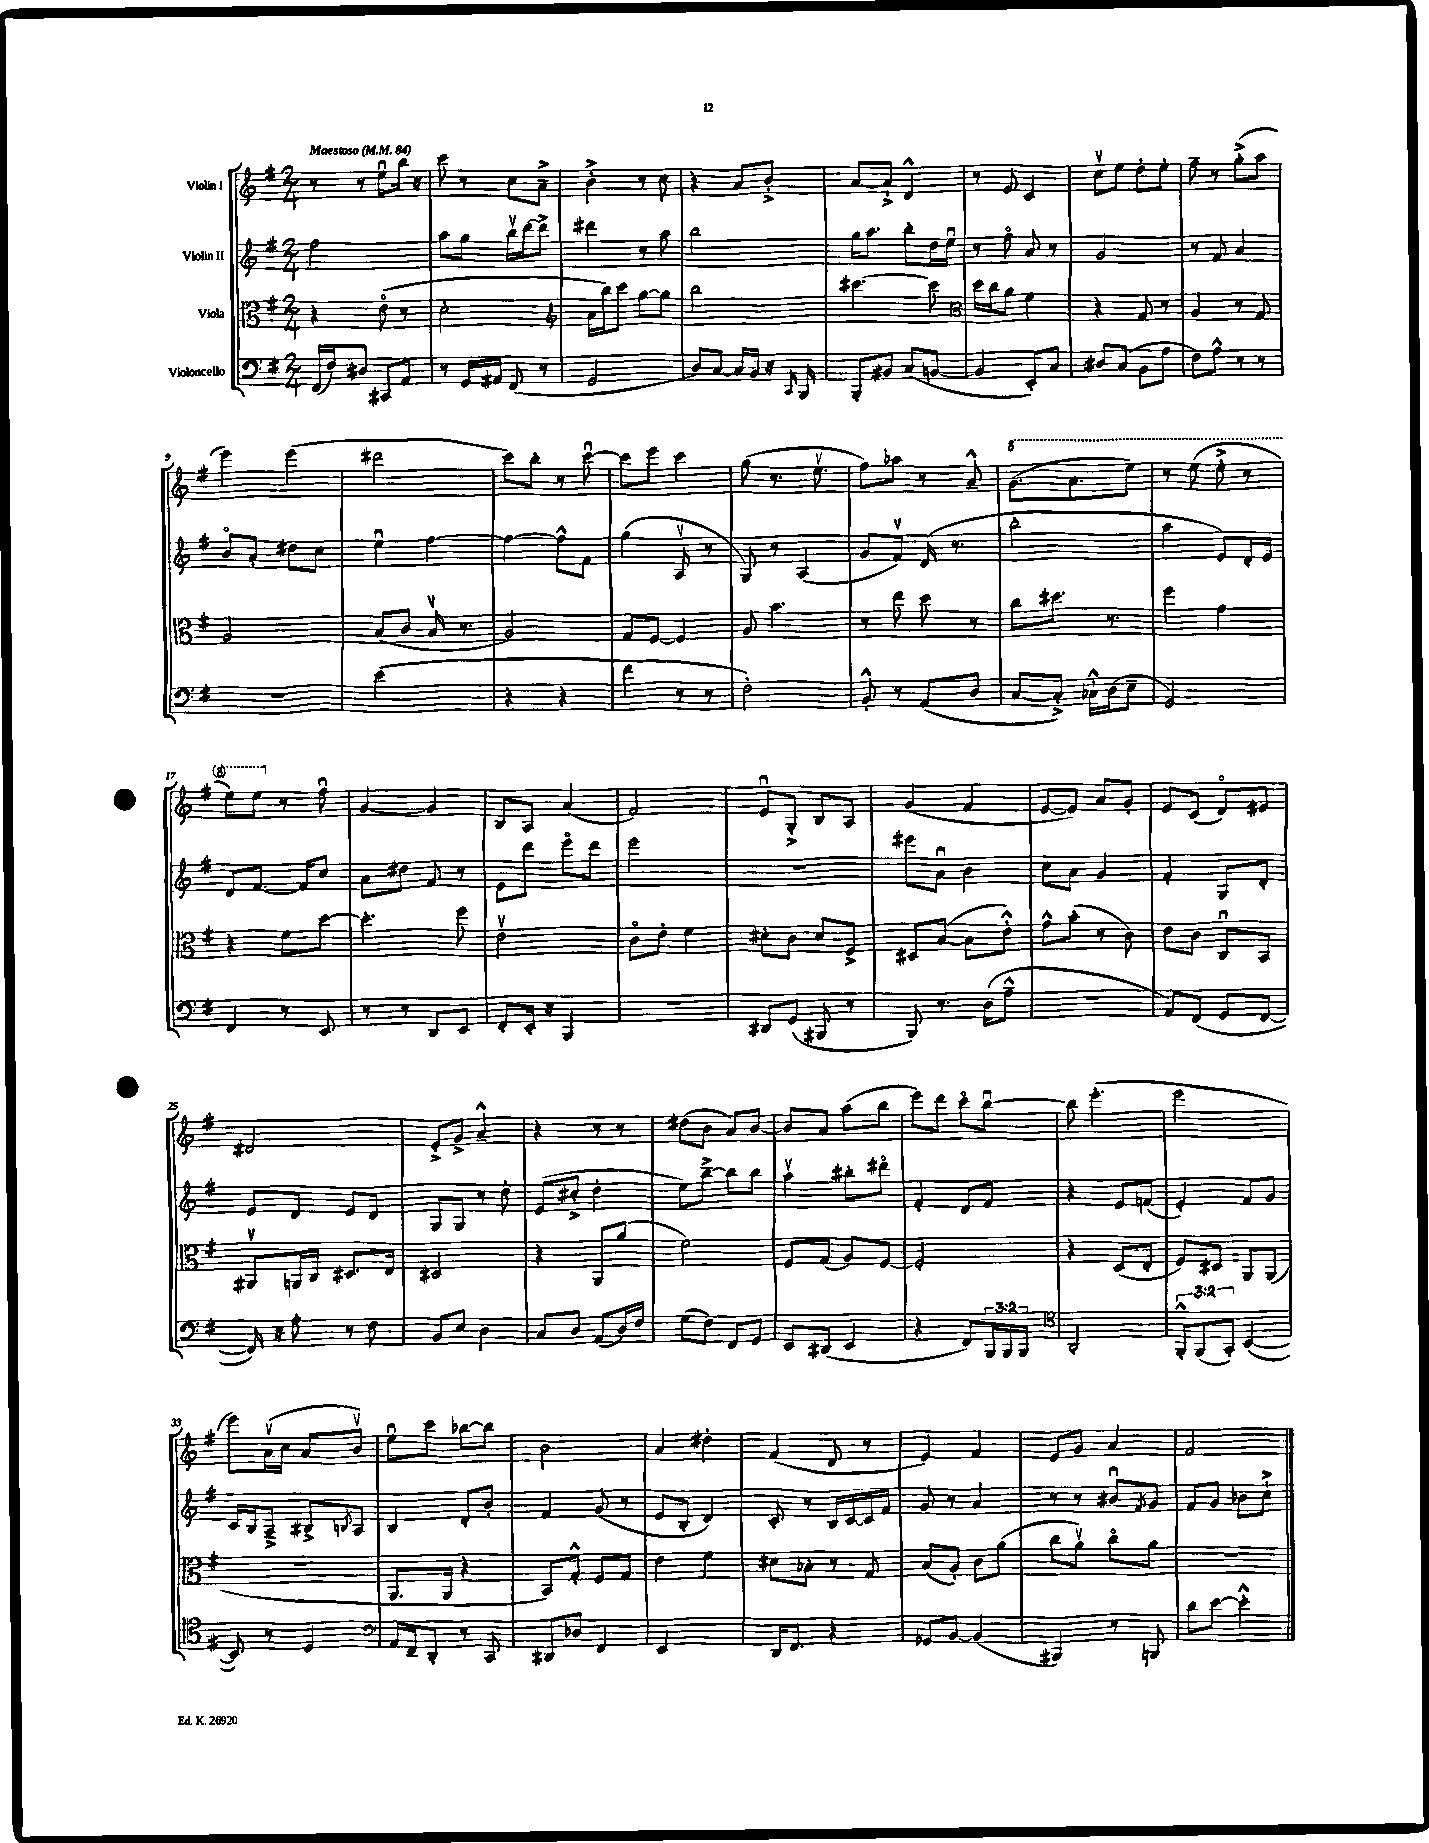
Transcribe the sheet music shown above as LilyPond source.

<<
\new StaffGroup <<
\new Staff = "s0" \with { instrumentName = "Violin I" } {
    \clef treble \key g \major \numericTimeSignature \time 2/4 \tempo "Maestoso" 4 = 84
    r8 r8 e''8\downbow b''16 r16 |
    c'''8 r8 c''8 a'8---> |
    b'4-.-> r8 c''8 |
    r4 a'8 b'8-.-> |
    a'8~ a'8-!-> d'4-^ |
    r8 e'8 c'4 |
    c''8\upbow e''8 d''8-. e''8-. |
    fis''8-- r8 g''8-.->( a''8 |
    e'''4) e'''4( |
    dis'''2 |
    c'''8) b''8-. r8 c'''8~\downbow |
    c'''8 e'''8 c'''4 |
    g''8( r8. e''8.\upbow |
    fis''8) aes''8 r8 a'8---^ |
    \ottava #1 g''8.( a''8. e'''8) |
    r8 e'''8( e'''8-.-> r8 |
    e'''8) e'''8 \ottava #0 r8 fis''8\downbow |
    g'4~ g'4 |
    b8 a8 a'4( |
    fis'2) |
    e'8\downbow g8-.-> b8 a8 |
    g'4( fis'4 |
    e'8~ e'8) a'8 g'8-. |
    e'8 c'8( d'8\flageolet) eis'8 |
    dis'2 |
    e'8-.-> g'8-> a'4---^ |
    r4 r8 r8 |
    dis''8( b'8 a'8) b'8~ |
    b'8 a'8 a''8( b''8 |
    e'''8) d'''8 c'''8\flageolet b''8~\downbow |
    b''8 e'''4.-.( |
    e'''2 |
    e'''8) a'16\upbow( c''16 a'8 b'8\upbow) |
    e''8\downbow c'''8 bes''8~ bes''8 |
    b'2 |
    a'4 dis''4-. |
    fis'4( d'8 r8 |
    e'4) fis'4 |
    e'8 g'8 a'4 |
    fis'2 \bar "|." |
}
\new Staff = "s1" \with { instrumentName = "Violin II" } {
    \clef treble \key g \major \numericTimeSignature \time 2/4
    fis''2 |
    a''8 g''8 b''16\upbow d'''16~ d'''8-> |
    dis'''4 r8 a''8 |
    b''2 |
    g''16 a''8. b''8-. d''16 e''16\downbow |
    r8 fis''8\flageolet a'8 r8 |
    g'2 |
    r8 fis'8 a'4 |
    b'8\flageolet a'8-. dis''8 c''8 |
    e''4\downbow fis''4~ |
    fis''4~ fis''8-^ fis'8 |
    g''4( a8\upbow r8 |
    g8) r8 a4( |
    g'8 fis'8\upbow) d'16( r8. |
    b''2-. |
    a''4 e'8) d'16-. e'16 |
    d'8 fis'8.~ fis'16 c''8 |
    a'8 dis''8 fis'8 r8 |
    e'8 d'''8 e'''8\flageolet d'''8 |
    e'''2 |
    R2 |
    eis'''8 a'8\downbow b'4 |
    c''8 a'8 g'4 |
    fis'4-. g8 d'8-. |
    e'8 d'8 e'8 d'8 |
    g8 g8 r8 d''8-. |
    e'8( cis''8-.-> d''4-. |
    e''8) b''8~---> b''8 b''8 |
    a''4\upbow bis''8-. dis'''8\flageolet |
    fis'4-. d'8 fis'8 |
    r4 e'8 f'8( |
    e'4-.) fis'8 g'8 |
    c'16 b16 a8---> bis8-> \acciaccatura { b8 } a8 |
    b4 d'8-. b'8-. |
    fis'4 g'8( r8 |
    e'8 b8-. d'4) |
    c'8-. r8 b16 c'16~ c'16 fis'16 |
    g'8 r8 a'4 |
    r8 r8 bis'8\downbow \acciaccatura { fis'8 } g'8 |
    fis'8 g'8 bes'8 c''8-!-> \bar "|." |
}
\new Staff = "s2" \with { instrumentName = "Viola" } {
    \clef alto \key g \major \numericTimeSignature \time 2/4
    r4 e'8\flageolet( r8 |
    d'2-. |
    \clef treble a'16 b''16) c'''8 g''8~ g''8 |
    b''2 |
    cis'''4.~ cis'''8 |
    \clef alto d''16 c''16 a'8 fis'4 |
    r4 g8 r8 |
    a4 r8 g8 |
    a2 |
    b8( c'8 b16\upbow r8. |
    a2) |
    g8 fis8~ fis4 |
    a8 b'4. |
    r8 e''8 d''8 r8 |
    c''8 dis''8. r8. |
    fis''4 g'4 |
    r4 fis'8 d''8~ |
    d''4.-. fis''8 |
    e'2\upbow |
    c'8\flageolet e'8-. fis'4 |
    dis'8-. c'8 dis'8 fis8-> |
    dis8 b8~( b8 e'8-.-^) |
    g'8-^ b'8-.( r8 c'8) |
    e'8 c'8 c8\downbow b,8 |
    ais,8\upbow a,16 c16 dis8. e16 |
    dis2 |
    r4 a,8 a'8( |
    fis'2) |
    fis8 g8( a8) fis8~ |
    fis2-. |
    r4 d8( e8-. |
    fis8) dis8 a,8 a,8( |
    r2 |
    a,8. a,16 r4 |
    b,8) g8-.-^ fis8 g8 |
    e'4 fis'4 |
    dis'8 bes8-. r8 g8 |
    b8( a8-.) c'8 a'8( |
    c''8 a'8\upbow) c''8\flageolet a'8 |
    R2 \bar "|." |
}
\new Staff = "s3" \with { instrumentName = "Violoncello" } {
    \clef bass \key g \major \numericTimeSignature \time 2/4 \override Staff.TupletNumber.text = #tuplet-number::calc-fraction-text
    fis,16( fis16) dis8 cis,8 a,8 |
    r8 g,16 ais,16 fis,8( r8 |
    g,2 |
    d8) c8~ c16 b,16 r16 \grace { c,16 } b,,16 |
    b,,8-. bis,8 c8( b,8~ |
    b,4 e,8-.) c8 |
    dis8 c8( b,8 a8 |
    fis8) a8-^ r8 r8 |
    r2 |
    e'2( |
    r4 r4 |
    fis'4 r8 r8 |
    fis2-.) |
    b,8-.-^ r8 a,8( d8 |
    c8~ c8-.->) ces16-!-^ d16( e8-- |
    g,2) |
    fis,4 r8 e,8 |
    r8 r8 d,8 e,8 |
    fis,8-. e,16-. r16 b,,4 |
    R2 |
    dis,8 g,8( bis,,8 r8 |
    b,,8) r8. d16( a8---^ |
    r2 |
    a,8) fis,8( g,8 fis,8~ |
    fis,16) r16 a8-. r8 fis8 |
    b,8 e8 d4 |
    c8 d8 a,8( d16) fis16 |
    g8( fis8) fis,8 g,8 |
    e,8 dis,8( e,4 |
    r4 fis,8) \tuplet 3/2 { b,,16 b,,16 b,,16 } |
    \clef tenor a,2-. |
    \tuplet 3/2 { fis,8-.-^ fis,8( g,8-.) } b,4~( |
    b,8) r8 d4 |
    \clef bass a,16 fis,16-- d,8-. r8 c,8 |
    dis,8 des8 fis,4 |
    e,2 |
    d,16 fis,8. r4 |
    ges,8 b,8~ b,4( |
    bis,,4) r8 b,,8 |
    d'8 e'8~ e'4-.-^ \bar "|." |
}
>>
>>
